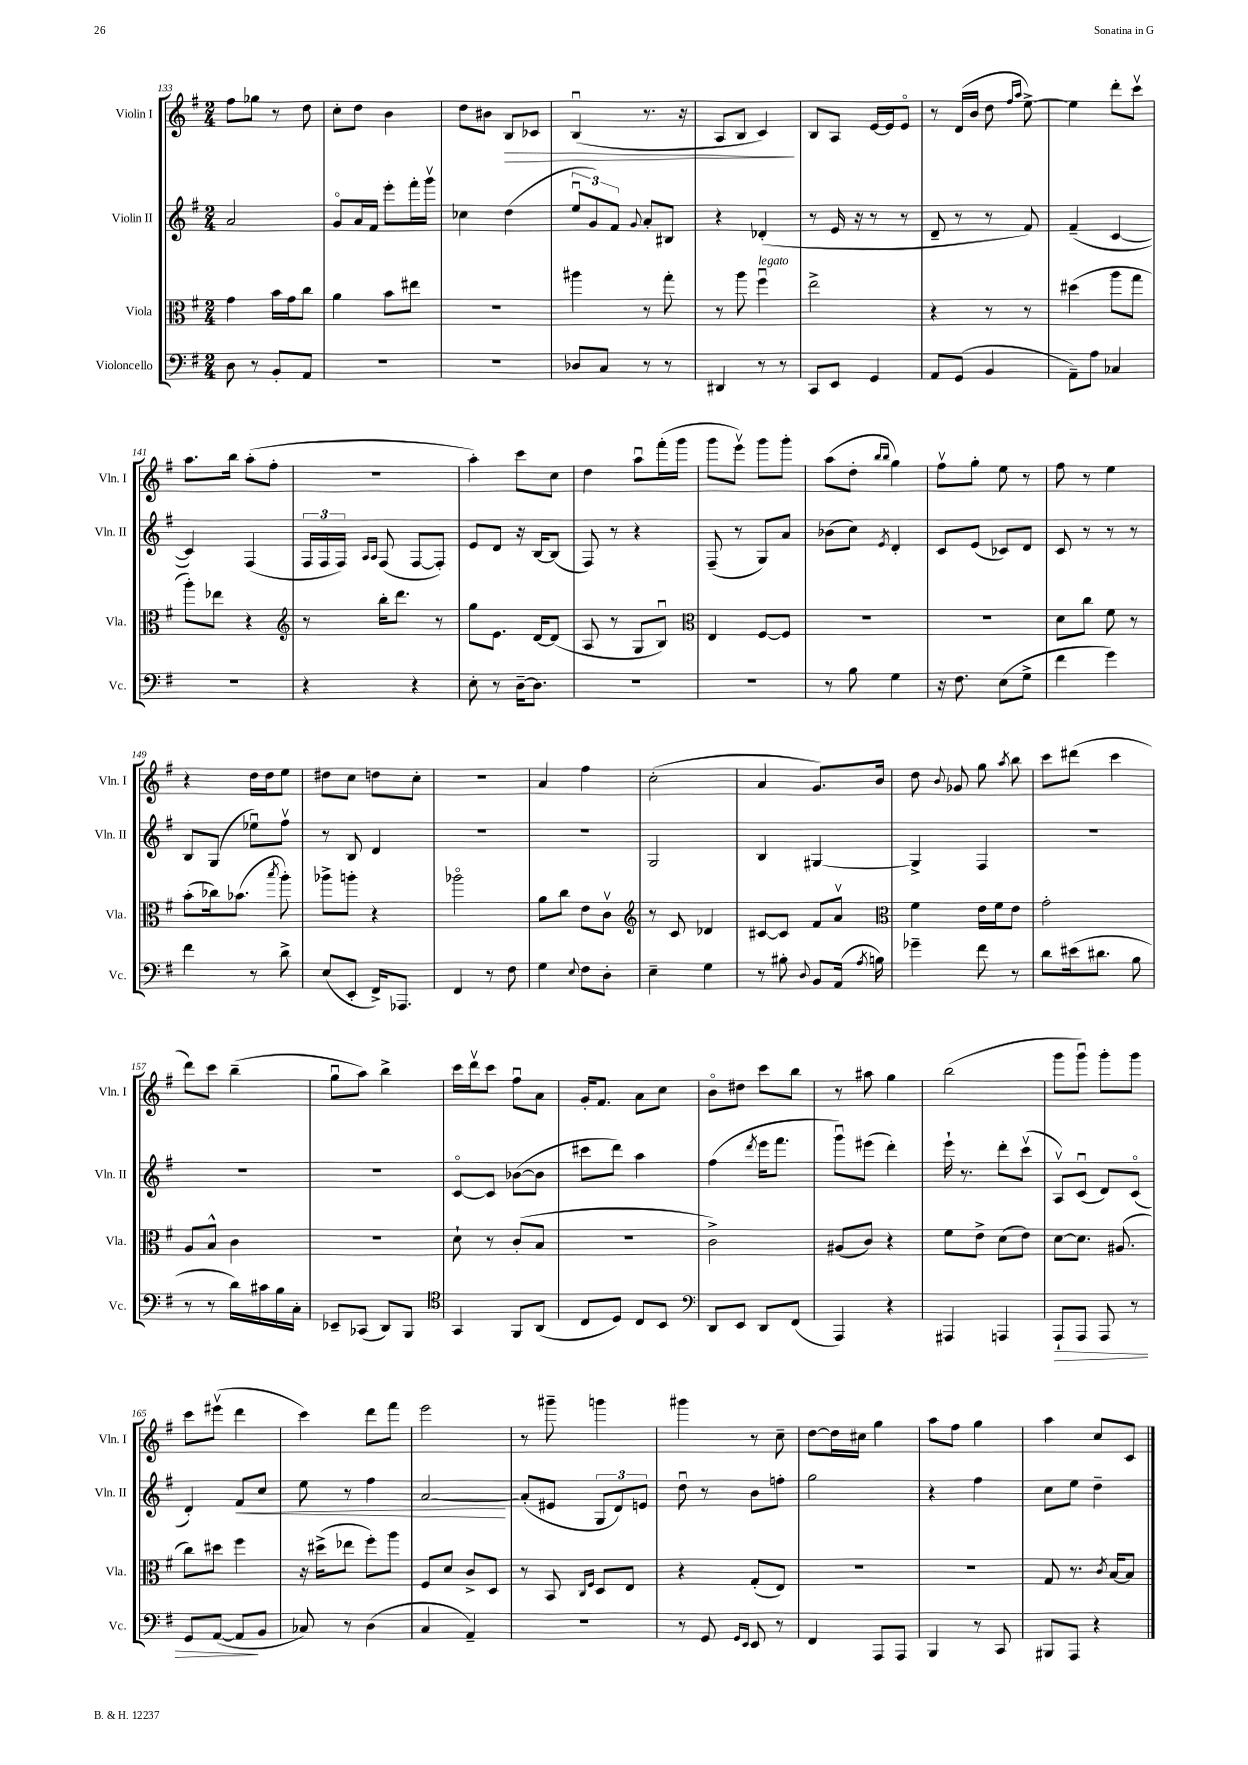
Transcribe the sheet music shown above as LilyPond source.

<<
\new StaffGroup <<
\new Staff = "s0" \with { instrumentName = "Violin I" shortInstrumentName = "Vln. I" } {
    \clef treble \key g \major \numericTimeSignature \time 2/4
    \autoBeamOff fis''8[ ges''8] r8 d''8 |
    c''8[-. d''8] b'4 |
    d''8[ bis'8] b8[\> ces'8] |
    b4\downbow( r8. r16 |
    a8[ b8] c'4\!) |
    b8[ a8] e'16[~ e'16 e'8]\flageolet |
    r8 d'16[( b'16] d''8 \grace { fis''16[ a''16] } e''8~->) |
    e''4 d'''8[-. c'''8]\upbow |
    a''8.[ b''16] a''8[-.( fis''8]-. |
    R2 |
    a''4-.) c'''8[ c''8] |
    d''4 a''8[\downbow fis'''16-.( g'''16] |
    g'''8[ e'''8]\upbow) g'''8[ g'''8]-. |
    a''8[( d''8]-. \grace { b''16[ b''16] } g''4) |
    fis''8[\upbow g''8]-. e''8 r8 |
    fis''8 r8 e''4 |
    r4 d''16[ d''16 e''8] |
    dis''8[ c''8] d''8[ c''8]-. |
    R2 |
    a'4 fis''4 |
    c''2-.( |
    a'4 g'8.[) b'16] |
    d''8 \appoggiatura { b'8 } ges'8 g''8 \acciaccatura { a''8 } b''8 |
    c'''8[ dis'''8]( c'''4 |
    d'''8[) c'''8] b''4--( |
    g''8[\downbow a''8]) b''4-> |
    c'''16[ d'''16\upbow c'''8] fis''8[\downbow a'8] |
    g'16[-. fis'8.] a'8[ c''8] |
    b'8[\flageolet dis''8] c'''8[ b''8] |
    r8 ais''8 g''4 |
    b''2( |
    g'''8[ g'''8]\downbow) g'''8[-. g'''8] |
    c'''8[ eis'''8]\upbow( d'''4 |
    c'''4) d'''8[ fis'''8] |
    e'''2 |
    r8 gis'''8-- g'''4 |
    gis'''4 r8 c''8-- |
    d''8[~ d''16 cis''16] g''4 |
    a''8[ fis''8] g''4 |
    a''4 c''8[ c'8] \bar "|." |
}
\new Staff = "s1" \with { instrumentName = "Violin II" shortInstrumentName = "Vln. II" } {
    \clef treble \key g \major \numericTimeSignature \time 2/4
    \autoBeamOff a'2 |
    g'8[\flageolet a'16 fis'16] e'''8[-. fis'''16-. g'''16]\upbow |
    ces''4 d''4( |
    \tuplet 3/2 { e''8[\downbow g'8) fis'8] } \appoggiatura { g'8 } a'8[-. bis8] |
    r4 des'4-.( |
    r8 e'16 r16 r8 r8 |
    d'8-- r8 r8 fis'8) |
    fis'4--( c'4~ |
    c'4) fis4( |
    \tuplet 3/2 { fis16[ fis16 fis16]) } \grace { a16[ a16] } fis8( fis8[~ fis8]-.) |
    e'8[ d'8] r16 b16[~ b8]( |
    fis8) r8 r4 |
    fis8--( r8 g8[) a'8] |
    bes'8[( c''8]) \acciaccatura { e'8 } d'4-. |
    c'8[ e'8]( ces'8[) d'8] |
    c'8 r8 r8 r8 |
    b8[ g8]( ees''8[\downbow) fis''8]\upbow |
    r8 b8 d'4 |
    R2 |
    R2 |
    g2 |
    b4 gis4~ |
    gis4-> fis4 |
    R2 |
    R2 |
    R2 |
    c'8[~\flageolet c'8] bes'8[~( bes'8] |
    cis'''8[ d'''8]) a''4 |
    fis''4( \acciaccatura { d'''8 } e'''16[ fis'''8.] |
    g'''8[\downbow) eis'''8]( d'''4-.) |
    e'''16-! r8. d'''8[-. c'''8]\upbow( |
    a8[\upbow) c'8]\downbow( d'8[) c'8]\flageolet( |
    d'4-.) fis'8[\< c''8] |
    e''8 r8 fis''4 |
    a'2~\! |
    a'8[-.( eis'8] \tuplet 3/2 { g8[ d'8) e'8] } |
    d''8\downbow r8 b'8[ f''8]-. |
    g''2 |
    r4 fis''4 |
    c''8[ e''8] d''4-- \bar "|." |
}
\new Staff = "s2" \with { instrumentName = "Viola" shortInstrumentName = "Vla." } {
    \clef alto \key g \major \numericTimeSignature \time 2/4
    \autoBeamOff g'4 b'16[ g'16 c''8] |
    a'4 b'8[ eis''8] |
    R2 |
    ais''4 r8 g''8-. |
    r8 a''8 fis''4\downbow^\markup { \italic "legato" } |
    e''2-> |
    r4 r8 r8 |
    dis''4( a''8[ g''8] |
    a''8[-.) ees''8] r4 |
    \clef treble r8 b''16[-. d'''8.] r8 |
    g''8[ e'8.] d'16[~ d'8]( |
    a8 r8 g8[ b8]\downbow) |
    \clef alto e4 fis8[~ fis8] |
    R2 |
    R2 |
    d'8[ c''8] fis'8 r8 |
    b'8[-.( ces''16) bes'8.]( \acciaccatura { b''8 } a''8-.) |
    aes''8[-> a''8]-. r4 |
    aes''2\flageolet |
    a'8[ c''8] e'8[ c'8]\upbow |
    \clef treble r8 c'8 des'4 |
    cis'8[~ cis'8] fis'8[ a'8]\upbow |
    \clef alto fis'4 e'16[ fis'16 e'8] |
    g'2-. |
    a8[ b8]-^ c'4 |
    R2 |
    d'8-! r8 c'8[-.( b8] |
    r2 |
    c'2->) |
    ais8[( c'8]) r4 |
    fis'8[ e'8]-> d'8[( e'8]) |
    d'8[~ d'8.] ais8.( |
    c''8[) dis''8] fis''4 |
    r16 dis''16[->( ees''8] fis''8[-.) a''8] |
    fis8[ d'8] c'8[-> d8] |
    r8 b,8 \grace { c16[ fis16] } d8[ e8] |
    r4 g8[-.( e8]) |
    R2 |
    R2 |
    g8 r8. \acciaccatura { c'8 } b16[~ b8] \bar "|." |
}
\new Staff = "s3" \with { instrumentName = "Violoncello" shortInstrumentName = "Vc." } {
    \clef bass \key g \major \numericTimeSignature \time 2/4
    \autoBeamOff d8 r8 b,8[-. a,8] |
    r2 |
    r2 |
    des8[ c8] r8 r8 |
    dis,4 r8 r8 |
    c,8[ e,8] g,4 |
    a,8[ g,8]( b,4 |
    a,8[--) a8] ces4 |
    r2 |
    r4 r4 |
    e8-. r8 d16[~-- d8.] |
    r2 |
    r2 |
    r8 b8 g4 |
    r16 fis8. e8[( g8]-> |
    fis'4 g'4) |
    fis'4 r8 d'8-> |
    e8[( e,8]-. fis,16[->) aes,,8.] |
    fis,4 r8 fis8 |
    g4 \appoggiatura { e8 } fis8[ d8]-. |
    e4-- g4 |
    r8 bis8-. \appoggiatura { d8 } b,8[ a,16]( \acciaccatura { a8 } b16) |
    ges'4-- fis'8 r8 |
    d'8[ eis'16( dis'8.] b8 |
    r8 r8 d'16[) cis'16 b16 c16]-. |
    ees,8[-- ces,8]( d,8[) b,,8] |
    \clef tenor g,4 fis,8[ a,8]( |
    c8[ d8]) c8[ b,8] |
    \clef bass d,8[ e,8] d,8[ fis,8]( |
    a,,4) r4 |
    ais,,4 a,,4 |
    a,,8[-!\> a,,8] a,,8 r8 |
    g,8[ a,8]~( a,8[\! b,8] |
    ces8) r8 d4( |
    c4 a,4--) |
    R2 |
    r8 g,8 \grace { g,16[ e,16] } e,8 r8 |
    fis,4 a,,8[ a,,8] |
    b,,4 r8 c,8 |
    bis,,8[ a,,8] r4 \bar "|." |
}
>>
>>
\layout { \context { \Score currentBarNumber = #133 } }
